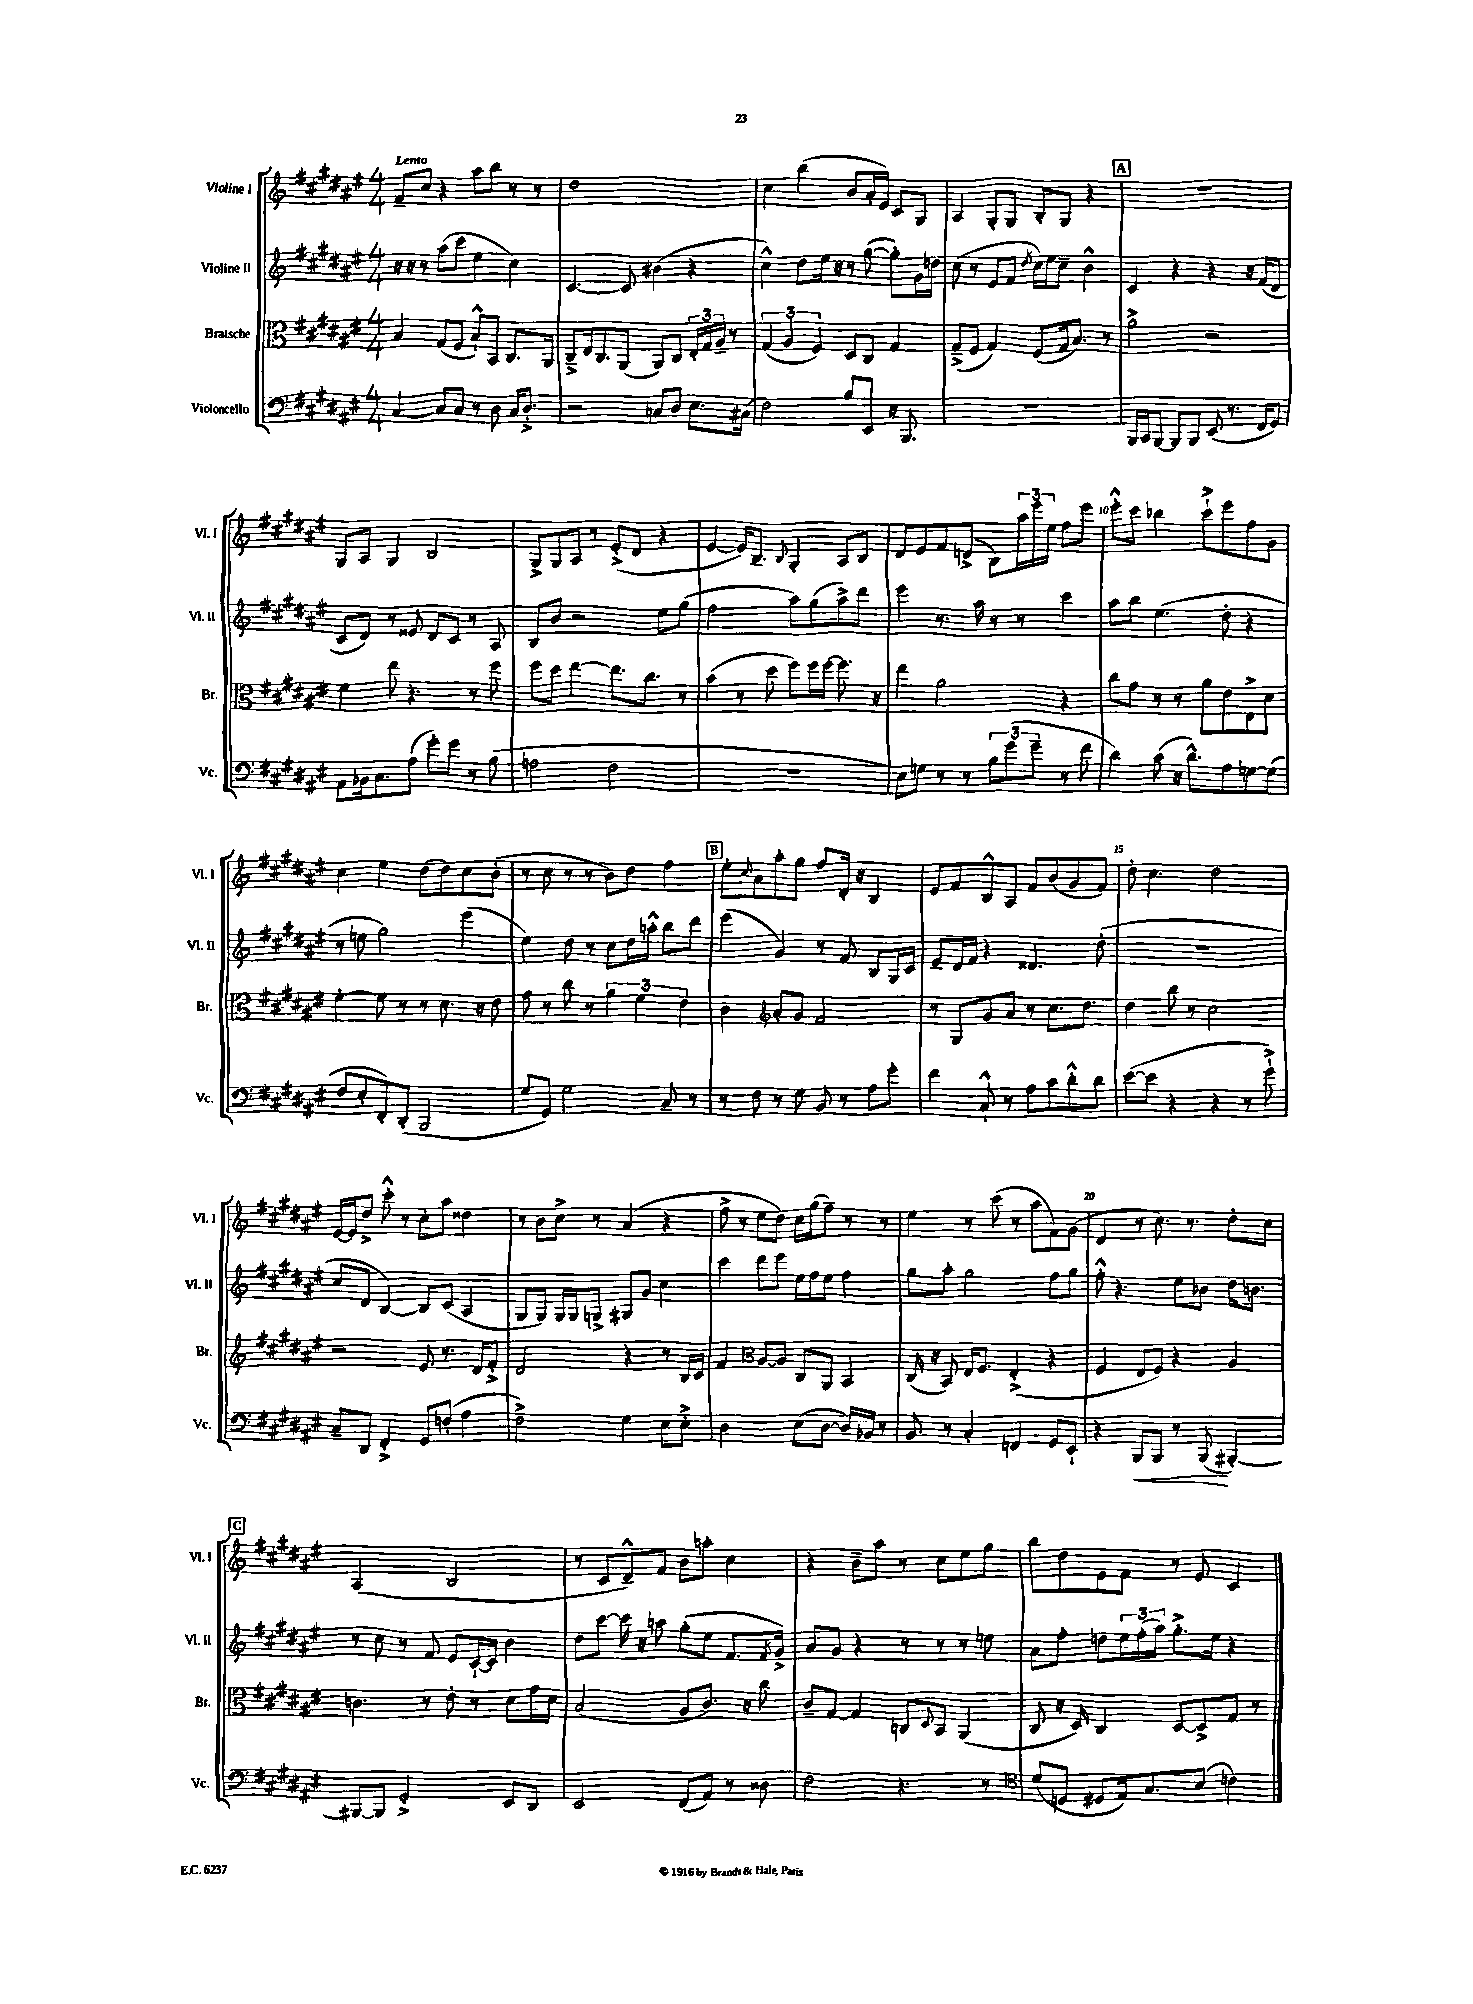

**kern	**dynam	**kern	**kern	**kern
*part4	*part4	*part3	*part2	*part1
*staff4	*staff4	*staff3	*staff2	*staff1
*I"Violoncello	*	*I"Bratsche	*I"Violine II	*I"Violine I
*I'Vc.	*	*I'Br.	*I'Vl. II	*I'Vl. I
*clefF4	*	*clefC3	*clefG2	*clefG2
*k[f#c#g#d#a#e#]	*	*k[f#c#g#d#a#e#]	*k[f#c#g#d#a#e#]	*k[f#c#g#d#a#e#]
*M4/4	*	*M4/4	*M4/4	*M4/4
=1	=1	=1	=1	=1
!	!	!	!	!LO:TX:a:B:t=Lento
[4C#/	.	4B/	16r	8f#~/L
.	.	.	16r	.
.	.	.	8r	8cc#/J
8C#/L]	.	(8G#/L	(8aa#\L	4r
8C#/J	.	8F#/J	8ccc#\J	.
8r	.	8B`^^/L)	4ee#\	8aa#\L
8D#\	.	8BB/J	.	8bb\J
16C#/KL	.	8.C#/L	4cc#\)	8r
8.D#'^/J	.	.	.	.
.	.	.	.	8r
.	.	16AA#/Jk	.	.
=2	=2	=2	=2	=2
2r	.	8C#~^/L	[4.c#/	1dd#
.	.	16E#/k	.	.
.	.	8.C#/	.	.
.	.	(8AA#/J	8c#/]	.
8Cn/L	.	8AA#/L)	(4b#X\	.
8D#/J	.	8C#/J	.	.
8.E#\L	.	24E#'/LL	4r	.
.	.	24G#/	.	.
.	.	24A#~/JJ	.	.
.	.	8r	.	.
(16C#X\Jk	.	.	.	.
=3	=3	=3	=3	=3
2F#\)	.	(6G#/	4cc#^^\)	4cc#\
.	.	6A#/	.	.
.	.	.	8dd#\L	(4bb\
.	.	6F#/)	.	.
.	.	.	16ee#\Jk	.
.	.	.	16r	.
8B/L	.	8D#/L	8r	8b/L
8EE#/J	.	8C#/J	([8gg#\	16a#'/L
.	.	.	.	16e#/JJ)
16r	.	4G#/	8gg#'\L])	8c#/L
8.BBB/	.	.	.	.
.	.	.	16g#\L	8G#/J
.	.	.	16ddn\JJ	.
=4	=4	=4	=4	=4
1r	.	(8G#~^/L	(8cc#\	4A#/
.	.	8F#/J	8r	.
.	.	4G#/)	8e#/L	8G#'/L
.	.	.	8f#/J	8G#/J
.	.	.	8qdd#/	.
.	.	(8F#/L	16cc#\LL)	8B'/L
.	.	.	16ee#\J	.
.	.	16G#/k	8cc#~\J	8G#/J
.	.	8.B/J)	.	.
.	.	.	4b^^\	4r
.	.	8r	.	.
!!LO:REH:place=s1:t=A
=5	=5	=5	=5	=5
16BBB/LL	.	2a#^\	4c#/	1r
16CC#/J	.	.	.	.
[8BBB/J	.	.	.	.
8BBB/L]	.	.	4r	.
8BBB/J	.	.	.	.
(8EE#/	.	2r	4r	.
8.r	.	.	.	.
.	.	.	16r	.
16FF#/KL	.	.	(16f#/KL	.
8GG#/J)	.	.	8d#/J	.
!!LO:LB:g=z
=6	=6	=6	=6	=6
8AA#\L	.	4f#\	8c#/L	8G#/L
16BB-X\k	.	.	8d#/J)	8A#/J
8.C#\	.	.	.	.
.	.	8ee#\	8r	4G#/
(8A#\J	.	4.r	8e##X/	.
8g#'\L)	.	.	8d#/L	2B/
8g#\J	.	.	8c#/J	.
8r	.	8r	8r	.
(8B\	.	8ff#\	8A#/	.
=7	=7	=7	=7	=7
2An\	.	8ff#\L	8B/L	8G#^/L
.	.	8dd#\J	8b/J	8G#/
.	.	[4ee#\	2r	8A#/J
.	.	.	.	8r
2F#\	.	8.ee#\L]	.	(8e#'^/L
.	.	.	.	8d#/J
.	.	8.cc#\J	.	.
.	.	.	8ee#\L	4r
.	.	8r	(8gg#\J	.
=8	=8	=8	=8	=8
1r	.	(4b\	2ff#\	[4e#/
.	.	8r	.	16e#/KL])
.	.	.	.	8.B~/J
.	.	8dd#\	.	.
.	.	.	.	8qqB/
.	.	8ff#\L)	8aa#\L)	4G#'/
.	.	16ff#\L	(8gg#\	.
.	.	[16ff#\JJ	.	.
.	.	8.ff#\]	8aa#^\)	8A#/L
.	.	.	8ddd#\J	8B/J
.	.	16r	.	.
=9	=9	=9	=9	=9
8E#\L)	.	4ee#\	4eee#\	8d#/L
8Gn\J	.	.	.	8e#/
8r	.	2a#\	8.r	8f#/
8r	.	.	.	(8dn^/J
.	.	.	16aa#\	.
12B\L	.	.	8r	8B\L)
(12g#\	.	.	.	.
.	.	.	8r	24aa#\L
12g#~\J	.	.	.	24eee#\
.	.	.	.	24ee#\JJ
8r	.	4r	4ccc#\	8ff#\L
8f#\	.	.	.	8eee#\J
=10	=10	=10	=10	=10
4d#\)	.	8cc#\L	8aa#\L	8eee#'^^\L
.	.	8g#\J	8bb\J	8ccc#\J
(8c#\	.	8r	(4.ee#\	4bb-X\
16r	.	8r	.	.
8.d#^^\L)	.	.	.	.
.	.	8a#\L	.	8ccc#`^\L
8A#\	.	8e#\	8dd#'\	8eee#\
[8Gn\	.	8E#^\	4r	8ff#\
(8G\J]	.	8d#\J	.	8g#\J
!!LO:LB:g=z
=11	=11	=11	=11	=11
8F#/L	.	[4f#'\	8r	4cc#\
8E#'/	.	.	8een\	.
8FF#'/)	.	8f#\]	2gg#\)	4ee#\
(8DD#'/J	.	8r	.	.
2BBB/	.	8r	.	(8dd#\L
.	.	8.d#\	.	8dd#\)
.	.	.	(4eee#\	8cc#\
.	.	16r	.	.
.	.	8e#\	.	(8b'\J
=12	=12	=12	=12	=12
8G#/L	.	8g#\	4ee#\)	8r
8GG#/J)	.	8r	.	8cc#\
2G#\	.	8cc#\	8dd#\	8r
.	.	8r	8r	8r
.	.	6a#\	8cc#\L	8b\L)
.	.	.	16dd#\L	8dd#\J
.	.	6f#\	.	.
.	.	.	16aan'^^\JJ	.
8C#~/	.	.	8bb\L	4ff#\
.	.	6e#\	.	.
8r	.	.	8ddd#\J	.
!!LO:REH:place=s1:t=B
=13	=13	=13	=13	=13
8r	.	4c#\	(4eee#\	8ee#'\L
.	.	.	.	8qqcc#/
8F#\	.	.	.	8a#\
*	*	*clefG2	*	*
8r	.	8a#'/L	4g#/)	8aa#'\
8G#\	.	8g#/J	.	8gg#\J
8BB/	.	2f#/	8r	8ff#/L
8r	.	.	8f#/	16d#'/Jk
.	.	.	.	16r
8A#\L	.	.	8B/L	4B/
8g#'\J	.	.	16G#/L	.
.	.	.	16c#/JJ	.
=14	=14	=14	=14	=14
4f#\	.	8r	8e#~/L	8e#/L
.	.	8G#/L	16d#/L	8f#/
.	.	.	16f#/JJ	.
8C#`^^/	.	8g#/	4r	8B^^/
8r	.	8a#/J	.	8A#/J
8A#\L	.	8r	4.d##X/	8f#/L
8c#\	.	8.cc#\L	.	(8b/
8d#'^^\	.	.	.	8g#/
.	.	8.dd#\J	.	.
8d#\J	.	.	(8dd#'\	8f#/J)
=15	=15	=15	=15	=15
([8e#\L	.	4dd#\	1r	8dd#'\
8e#\J]	.	.	.	4.cc#\
4r	.	8bb\	.	.
.	.	8r	.	.
4r	.	2cc#\	.	2dd#\
8r	.	.	.	.
8g#`^\)	.	.	.	.
!!LO:LB:g=z
=16	=16	=16	=16	=16
8C#~/L	.	2r	8cc#/L	[16e#/LL
.	.	.	.	16e#/J]
8DD#/J	.	.	8d#/J	8dd#^/J
4FF#'^/	.	.	[4B/)	8ccc#'^^\
.	.	.	.	8r
8GG#/L	.	8e#/	8B/L]	8cc#'\L
(8Fn'/J	.	8.r	(8c#/J	8aa#\J
4A#\	.	.	4A#/	4dd##X\
.	.	16d#/KL	.	.
.	.	8f#'^/J	.	.
=17	=17	=17	=17	=17
2F#^\)	.	2d#/	8G#/L	8r
.	.	.	8G#/J)	8b\L
.	.	.	16G#/LL	8cc#^\J
.	.	.	16G#/J	.
.	.	.	8Gn^/J	8r
4G#\	.	4r	8G#X/L	(4a#/
.	.	.	8g#/J	.
8E#\L	.	8r	4cc#\	4r
8E#'^\J	.	16B/LL	.	.
.	.	16c#/JJ	.	.
=18	=18	=18	=18	=18
2D#\	.	4f#/	4ccc#\	8ff#^\
.	.	.	.	8r
*	*	*clefC3	*	*
.	.	[8A#/L	8ddd#\L	8ee#\L
.	.	8A#/J]	8eee#\J	8dd#\J)
(8E#\L	.	8C#/L	16ee#\LL	16cc#\LL
.	.	.	16ff#\J	(16gg#\J
[8D#\J	.	8AA#/J	8ee#\J	8ff#~\J)
16D#/LL])	.	4BB/	4ff#\	8r
16BB-X/JJ	.	.	.	.
8r	.	.	.	8r
=19	=19	=19	=19	=19
8BB/	.	(16C#/	8gg#\L	4ee#\
.	.	16r	.	.
8r	.	8BB/)	8aa#'\J	.
4C#'/	.	16E#/KL	2gg#\	8r
.	.	8.F#/J	.	.
.	.	.	.	(8ccc#\
4FFn/	.	(4E#'^/	.	8r
.	.	.	.	8aa#\L
8GG#/L	.	4r	8ff#\L	8f#\)
8EE#`/J	.	.	8gg#\J	(8g#\J
=20	=20	=20	=20	=20
4r	.	4F#/	8ff#'^^\	4d#/
.	.	.	4.r	.
!	!LO:HP:b	!	!	!
8BBB/L	<	8E#/L	.	8r
8BBB/J	.	8F#/J)	.	8.cc#\)
8r	.	4r	8ee#\L	.
.	.	.	.	8.r
(8BBB/	.	.	8b-X\J	.
[4BBB#X'/)	[	4A#/	16dd#\KL	8dd#'\L
.	.	.	8.bn\J	.
.	.	.	.	8cc#\J
!!LO:LB:g=z
!!LO:REH:place=s1:t=C
=21	=21	=21	=21	=21
8BBB#X/L_	.	4.cn\	8r	(2A#/
8BBB#/J]	.	.	8cc#\	.
2GG#'^/	.	.	8r	.
.	.	8r	8f#/	.
.	.	8e#'\	8e#/L	2B/
.	.	8r	[16c#`/L	.
.	.	.	16c#/JJ]	.
8EE#/L	.	8d#\L	4b\	.
8DD#/J	.	16g#\L	.	.
.	.	16d#\JJ	.	.
=22	=22	=22	=22	=22
2EE#/	.	(2B/	8dd#\L	8r
.	.	.	[8ccc#\J	8c#/L
.	.	.	16ccc#\]	8d#~^^/)
.	.	.	16r	.
.	.	.	8aan\	8f#/J
(8FF#/L	.	8A#/L	(8gg#'\L	8b\L
8AA#/J)	.	8.c#/J)	8ee#\J	8aan'\J
8r	.	.	8.f#/L	4cc#\
.	.	16r	.	.
8D##X\	.	8cc#\	.	.
.	.	.	8qf#/	.
.	.	.	16g#^/Jk)	.
=23	=23	=23	=23	=23
2F#\	.	8c#~/L	8a#/L	4r
.	.	[8G#/J	8g#/J	.
.	.	4G#/]	4r	8b~\L
.	.	.	.	8aa#\J
4.r	.	8Cn/L	8r	8r
.	.	8qqD#/	.	.
.	.	8BB/J	8r	8cc#\L
.	.	(4AA#/	8r	8ee#\
8r	.	.	8een\	8gg#\J
=24	=24	=24	=24	=24
*clefC4	*	*	*	*
(8d#/L	.	8C#/	8a#\L	8bb\L
8Dn/J	.	16r	8ff#'\J	8dd#\
.	.	16D#/)	.	.
8D#X/L	.	4C#/	8ddn\L	8e#\
16E#/k)	.	.	24ee#\L	8f#\J
.	.	.	(24ff#'\	.
8.G#/	.	.	.	.
.	.	.	24aa#\JJ)	.
.	.	[8D#/L	8.gg#'^\L	8r
(8B/J	.	8D#^/]	.	8e#/
.	.	.	16ee#\Jk	.
4cn\)	.	8G#/J	4r	4c#/
.	.	8r	.	.
==	==	==	==	==
*-	*-	*-	*-	*-
